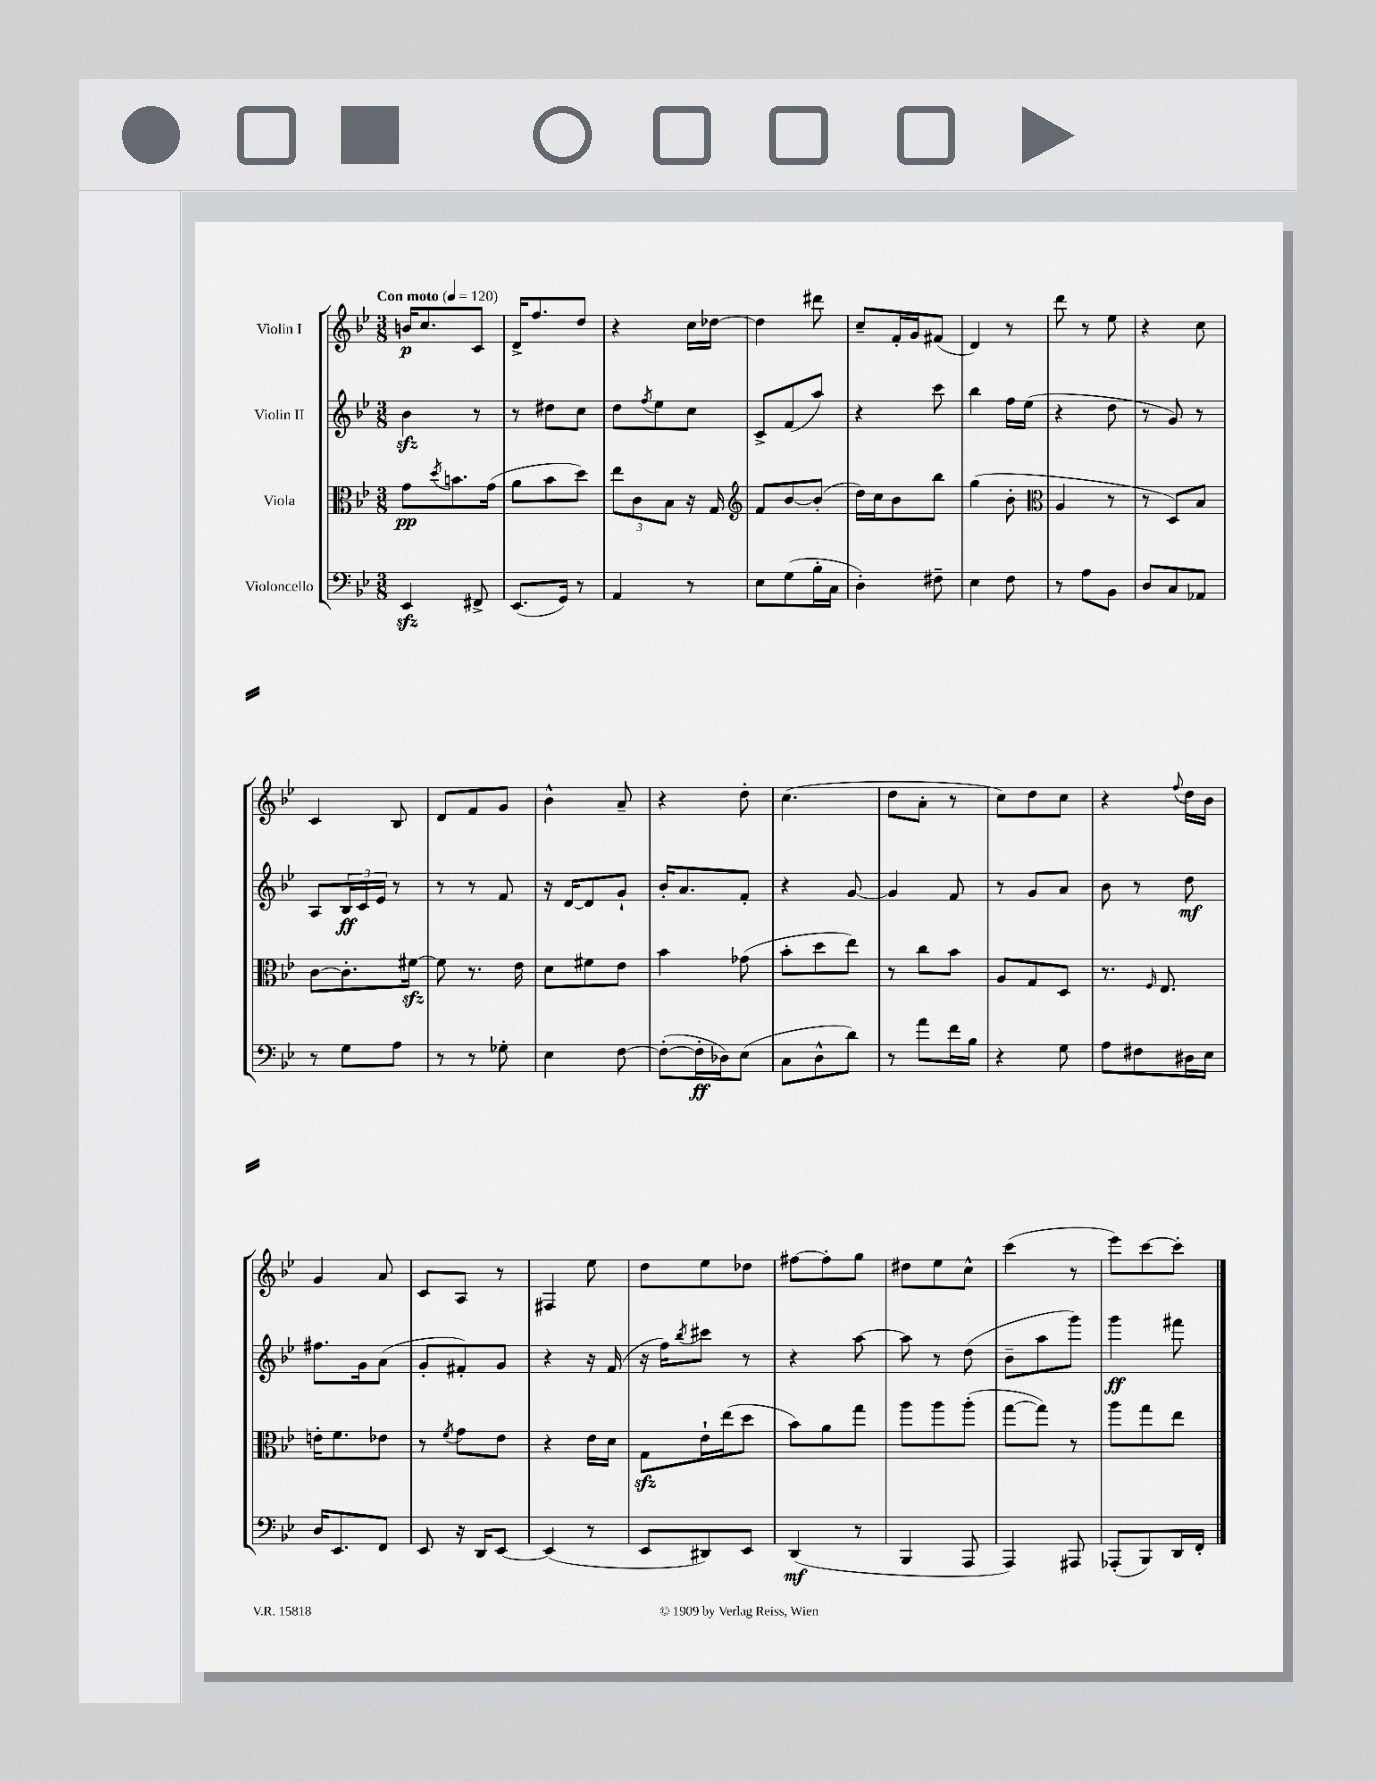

**kern	**kern	**kern	**kern
*staff4	*staff3	*staff2	*staff1
*clefF4	*clefC3	*clefG2	*clefG2
*k[b-e-]	*k[b-e-]	*k[b-e-]	*k[b-e-]
*M3/8	*M3/8	*M3/8	*M3/8
*MM120	*MM120	*MM120	*MM120
4EE-/	8g\L	4b-\	16b/LK
.	.	.	8.cc/
.	8qdd/	.	.
.	8.b\	.	.
8FF#^/	.	8r	8c/J
.	(16g\Jk	.	.
=	=	=	=
(8.EE-/L	8a\L	8r	16d^/LK
.	.	.	8.ff/
.	8b-\	8dd#\L	.
16GG/Jk)	.	.	.
8r	8dd\J)	8cc\J	8dd/J
=	=	=	=
4AA/	12ee-\L	8dd\L	4r
.	12c\	.	.
.	.	8qff/	.
.	.	8ee-\	.
.	12B-\J	.	.
8r	16r	8cc\J	16cc\LL
.	16G/	.	[16dd-\JJ
=	=	=	=
*	*clefG2	*	*
8E-\L	8f/L	8c^/L	4dd-\]
(8G\	[8b-/	(8f/	.
16B-'\L	(8b-'/]J	8aa/J)	8ddd#\
16C\JJ	.	.	.
=	=	=	=
4D'\)	16dd\LL)	4r	8cc~/L
.	16cc\J	.	.
.	8b-\	.	16f'/L
.	.	.	16g/J
8F#~\	8bb-\J	8ccc\	(8f#/J
=	=	=	=
4E-\	(4gg\	4bb-\	4d/)
8F\	8b-'\	16ff\LL	8r
.	.	(16ee-\JJ	.
=	=	=	=
*	*clefC3	*	*
8r	4A/	4r	8ddd\
8A\L	.	.	8r
8BB-\J	8r	8dd\	8ee-\
=	=	=	=
8D/L	8r	8r	4r
8C/	8D/L)	8g/)	.
8AA-/J	8B-/J	8r	8cc\
=	=	=	=
8r	[8c\L	8A/L	4c/
8G\L	8.c'\]	24B-/L	.
.	.	24c/	.
.	.	24e-/JJ	.
8A\J	.	8r	8B-/
.	[16f#\Jk	.	.
=	=	=	=
8r	8f#\]	8r	8d/L
8r	8.r	8r	8f/
8G-'\	.	8f/	8g/J
.	16e-\	.	.
=	=	=	=
4E-\	8d\L	16r	4b-^^\
.	.	[16d/LK	.
.	8f#\	8d/]	.
[8F\	8e-\J	8g`/J	8a~/
=	=	=	=
(8F'\_L	4b-\	16b-'/LK	4r
.	.	8.a/	.
16F'\]L	.	.	.
16D-\J)	.	.	.
(8E-\J	(8g-\	8f'/J	8dd'\
=	=	=	=
8C\L	8b-'\L	4r	(4.cc\
8D^^\	8dd\	.	.
8d\J)	8ee-\J)	[8g/	.
=	=	=	=
8r	8r	4g/]	8dd\L
8a\L	8cc\L	.	8a'\J
16f\L	8b-\J	8f/	8r
16B-\JJ	.	.	.
=	=	=	=
4r	8A/L	8r	8cc\L)
.	8G/	8g/L	8dd\
8G\	8D/J	8a/J	8cc\J
=	=	=	=
8A\L	8.r	8b-\	4r
8F#\	.	8r	.
.	16qqF/	.	.
.	8.E-/	.	.
.	.	.	8qqff/
16D#\L	.	8dd\	16dd\LL
16E-\JJ	.	.	16b-\JJ
=	=	=	=
16D/LK	16e'\LK	8.ff#\L	4g/
8.EE-/	8.f\	.	.
.	.	16g\k	.
8FF/J	8e-\J	(8a\J	8a/
=	=	=	=
8EE-/	8r	8g'/L	8c/L
.	8qf/	.	.
16r	8g\L	8f#'/)	8A/J
16DD/LK	.	.	.
[8EE-/J	8e-\J	8g/J	8r
=	=	=	=
(4EE-/]	4r	4r	4F#/
8r	16e-\LL	16r	8ee-\
.	16d\JJ	(16f/	.
=	=	=	=
8EE-/L	8G\L	16r	8dd\L
.	.	16ff\LK)	.
.	.	8qbb-/	.
8DD#/)	16e-`\L	8ccc#\J	8ee-\
.	(16ee-\J	.	.
8EE-/J	8dd\J	8r	8dd-\J
=	=	=	=
(4DD/	8b-\L)	4r	[8ff#\L
.	8a\	.	8ff#'\]
8r	8gg\J	[8aa\	8gg\J
=	=	=	=
4BBB-/	8aa\L	8aa\]	8dd#\L
.	8aa\	8r	8ee-\
8AAA/	(8aa'\J	(8dd\	8cc^^\J
=	=	=	=
4AAA/)	[8gg\L	8b-~\L	(4ccc\
.	8gg\]J)	8aa\	.
8AAA#/	8r	8ggg\J)	8r
=	=	=	=
(8AAA-'/L	8aa\L	4ggg\	8eee-\L)
8BBB-/)	8gg\	.	[8ccc\
16DD/L	8ee-\J	8fff#\	8ccc'\]J
16FF'/JJ	.	.	.
==	==	==	==
*-	*-	*-	*-
